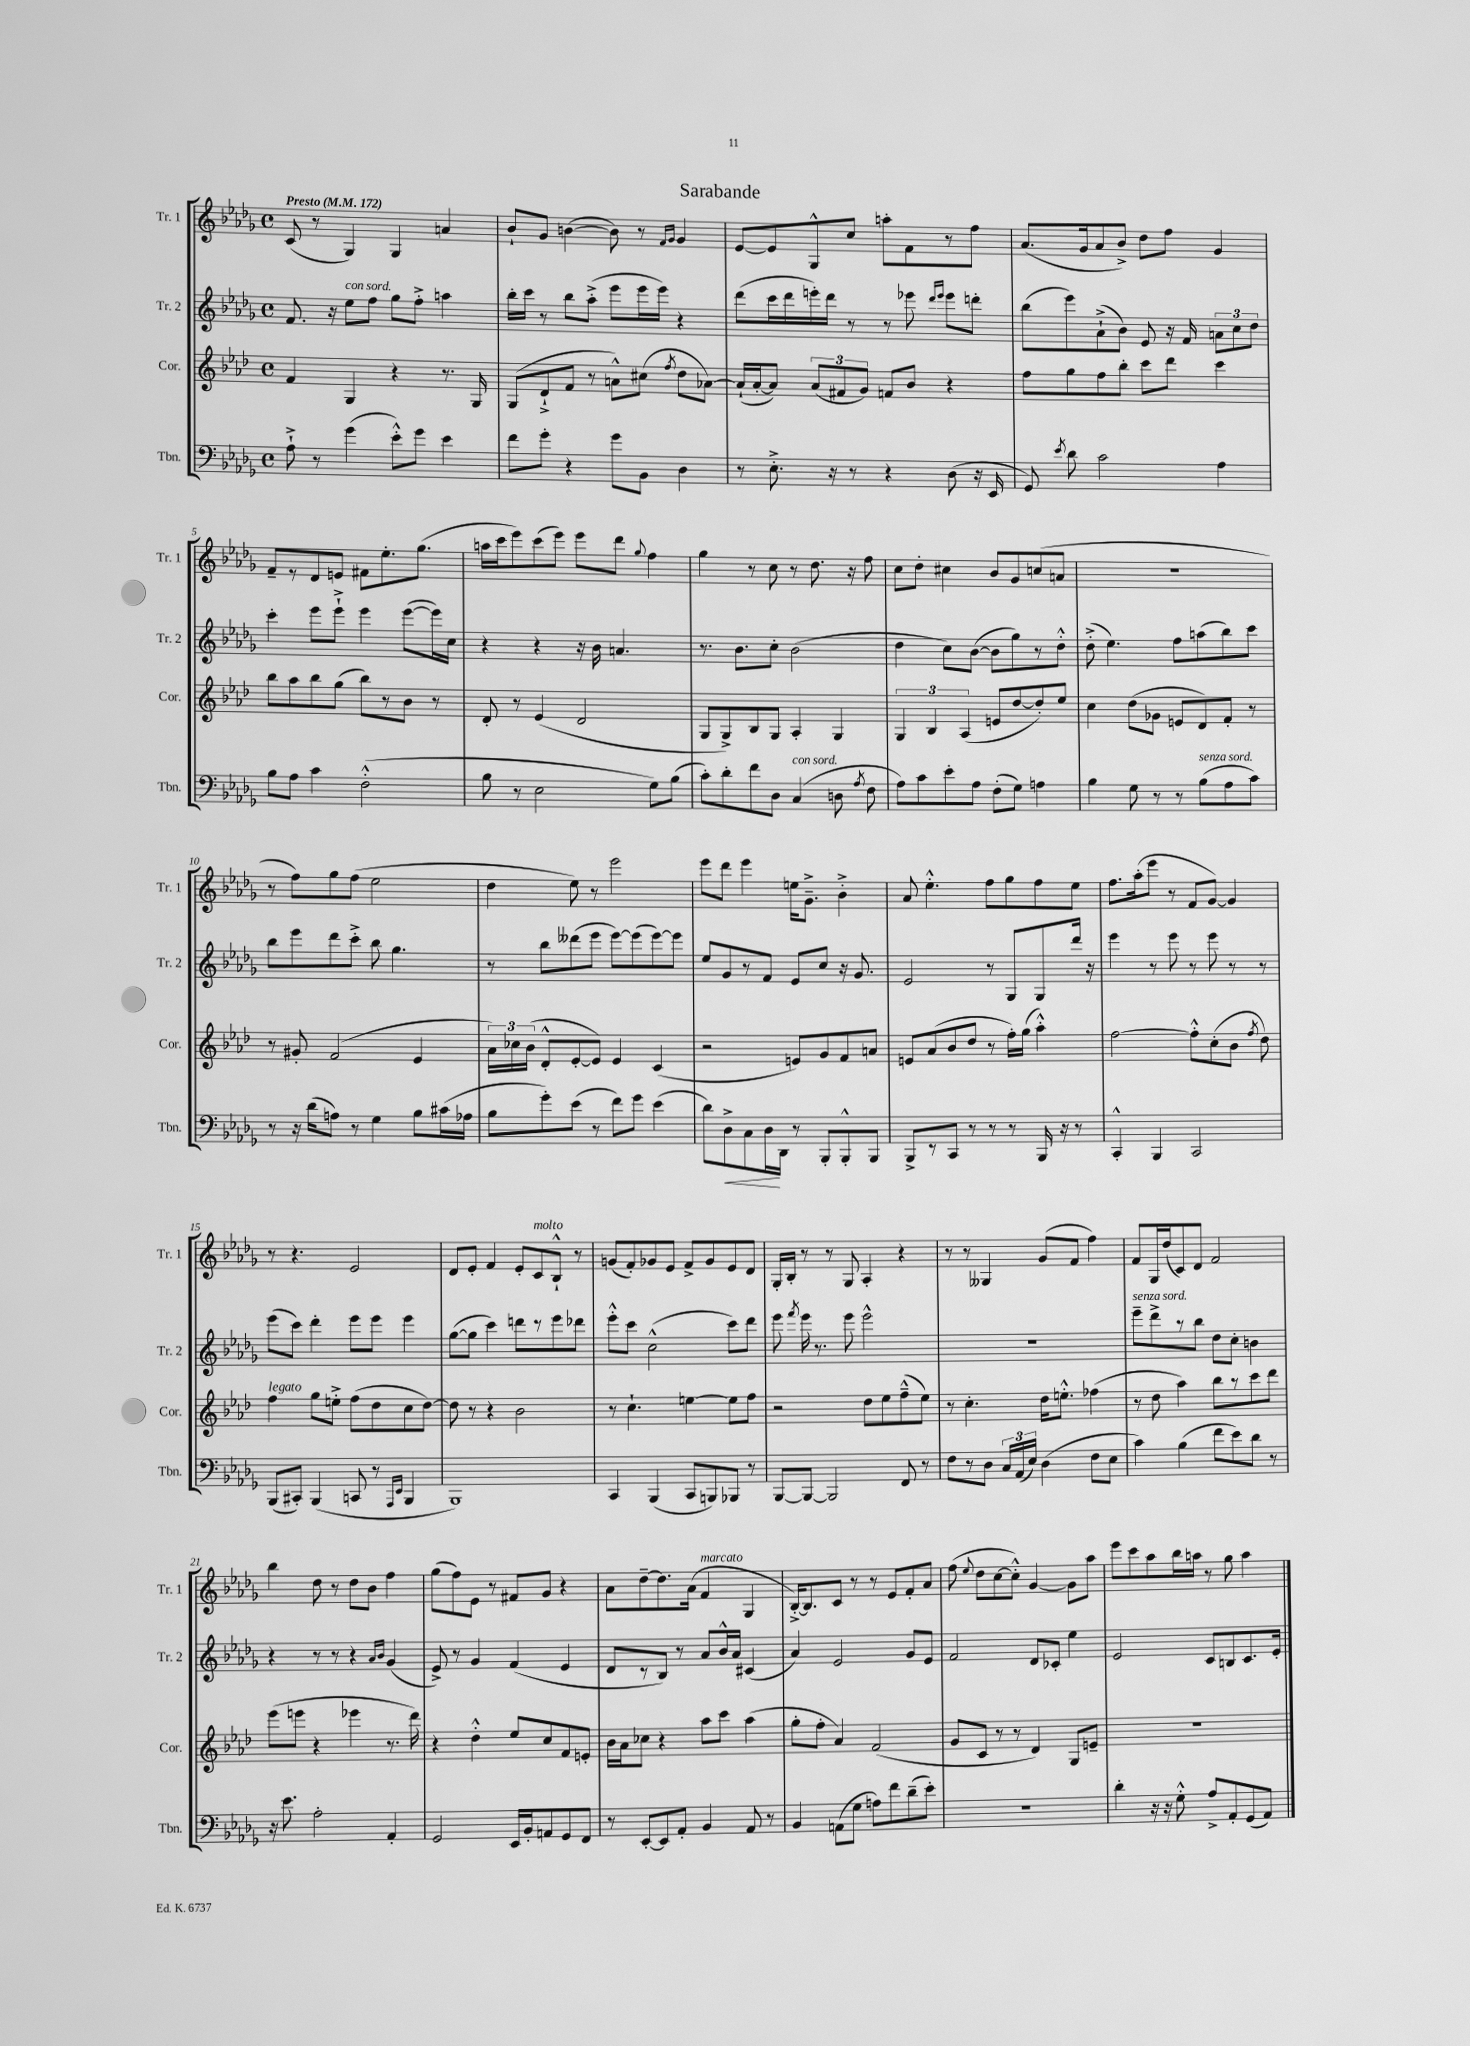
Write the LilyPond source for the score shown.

\header { title = "Sarabande" }
<<
\new StaffGroup <<
\new Staff = "s0" \with { instrumentName = "Tr. 1" shortInstrumentName = "Tr. 1" } {
    \clef treble \key des \major \defaultTimeSignature \time 4/4 \tempo "Presto" 4 = 172
    \autoBeamOff c'8( r8 ges4) ges4 a'4 |
    bes'8[-! ges'8] b'4~( b'8) r8 \grace { f'16[ ges'16] } ges'4 |
    ees'8[~ ees'8 ges8-^ c''8] a''8[-. f'8 r8 f''8] |
    aes'8.[( ges'16 aes'8 bes'8]->) des''8[ f''8] ges'4 |
    f'8[-- r8 des'8 e'8] fis'8[ ees''8.-. ges''8.]( |
    a''16[ c'''16 ees'''8) c'''8( ees'''8]) ees'''8[ des'''8] \appoggiatura { ges''8 } f''4 |
    ges''4 r8 c''8 r8 des''8. r16 f''8 |
    c''8[ des''8]-. cis''4 bes'8[ ges'8 c''8( a'8] |
    R1 |
    r8 f''8[) ges''8 f''8]( ees''2 |
    des''4 ees''8) r8 ees'''2 |
    ees'''8[ des'''8] ees'''4 e''16[ ges'8.]---> bes'4-.-> |
    aes'8 ees''4.-.-^ f''8[ ges''8 f''8 ees''8] |
    f''8.[ aes''16-.( ees'''8] r8 f'8[ ges'8]~) ges'4 |
    r8 r4. ees'2 |
    des'8[ ees'8]-. f'4 ees'8[-. c'8^\markup { \italic "molto" } bes8]-!-^ r8 |
    g'8[( f'8-.) ges'8 ees'8] f'8[-> ges'8 ees'8 des'8] |
    ges16[-. bes16]-. r8 r8 ges8 aes4-. r4 |
    r8 r8 geses4 ges'8[( f'8] f''4) |
    f'8[ ges16 des''16( c'8) des'8] f'2 |
    bes''4 des''8 r8 des''8[ bes'8] f''4 |
    ges''8[( f''8) ees'8] r8 fis'8[ ges'8] r4 |
    aes'8[ des''8~-- des''8. aes'16]( f'4^\markup { \italic "marcato" } ges4 |
    bes16[~-.->) bes8. c'8] r8 r8 ees'8[ f'8-. aes'8] |
    f''8( \appoggiatura { ees''8 } des''8[ c''8~ c''8]-.-^) ges'4~ ges'8[ aes''8] |
    ees'''8[ c'''8 aes''8 bes''16 a''16] r8 ges''8 a''4 \bar "|." |
}
\new Staff = "s1" \with { instrumentName = "Tr. 2" shortInstrumentName = "Tr. 2" } {
    \clef treble \key des \major \defaultTimeSignature \time 4/4
    \autoBeamOff f'8. r16 ees''8[^\markup { \italic "con sord." } f''8] ges''8[ f''8]-.-> a''4 |
    bes''16[-. c'''16] r8 bes''8[ aes''8]-.->( ees'''8[ ees'''16 ees'''16]) r4 |
    des'''8[( c'''16 des'''16 e'''16-.) des'''16] r8 r8 ees'''8 \grace { des'''16[ ees'''16] } ees'''8[ d'''8]-. |
    bes''8[( ees'''8) aes'8-!->( bes'8]) ees'8 r16 f'16 \tuplet 3/2 { a'8[ c''8 des''8] } |
    c'''4-. ees'''8[ ees'''8]-!-> ees'''4 ees'''8[~( ees'''16) c''16] |
    r4 r4 r16 bes'16 a'4. |
    r8. bes'8.[ c''8]-. bes'2( |
    des''4 c''8[) bes'8]~( bes'8[ ges''8) r8 des''8]-.-^ |
    des''8-.->( ees''4.) f''8[ a''8( bes''8) c'''8] |
    bes''8[ ees'''8 des'''8 c'''8]-.-> bes''8 ges''4. |
    r8 bes''8[ deses'''8( ees'''8] ees'''8[~) ees'''8( ees'''8~) ees'''8] |
    ees''8[ ges'8 r8 f'8] ees'8[ c''8] r16 ges'8. |
    ees'2 r8 ges8[ ges8 des'''16] r16 |
    ees'''4 r8 ees'''8 r8 ees'''8 r8 r8 |
    ees'''8[( c'''8]) des'''4-. ees'''8[ ees'''8] ees'''4 |
    ges''8[~( ges''8] c'''4) d'''8[ r8 ees'''8 des'''8] |
    ees'''8[-.-^ c'''8] c''2-^( c'''8[) des'''8] |
    ees'''8 \acciaccatura { f'''8 } ees'''16 r8. ees'''8 ees'''2-^ |
    R1 |
    ees'''8[--^\markup { \italic "senza sord." } des'''8-> r8 bes''8] des''8[ c''8]-. b'4 |
    r4 r8 r8 r4 \grace { aes'16[ bes'16] } ges'4( |
    ees'8->) r8 ges'4 f'4( ees'4 |
    des'8[ r8 bes8]) r8 aes'8[ bes'16-^ aes'16] cis'4( |
    aes'4) ees'2 ges'8[ ees'8] |
    f'2 des'8[ ces'8]-. ees''4 |
    ees'2 c'8[ b8 c'8. ees'16]-. \bar "|." |
}
\new Staff = "s2" \with { instrumentName = "Cor." shortInstrumentName = "Cor." } {
    \clef treble \key aes \major \defaultTimeSignature \time 4/4
    \autoBeamOff f'4 g4 r4 r8. g16 |
    g8[( des'8-!-> f'8] r8 a'8[-^) cis''8]( \acciaccatura { f''8 } des''8[ aes'8]~) |
    aes'16[-!( aes'16~-. aes'8]) \tuplet 3/2 { aes'8[( fis'8 g'8]) } f'8[ bes'8] r4 |
    f''8[ g''8 f''8 bes''8]-. c'''8[ des'''8] c'''4 |
    bes''8[ aes''8 bes''8 g''8]( bes''8[) r8 bes'8] r8 |
    des'8-. r8 ees'4( des'2 |
    g8[ g8->) bes8 g8] aes4-. g4 |
    \tuplet 3/2 { g4 bes4 aes4( } e'8[ des''8~ des''8-.) ees''8] |
    c''4 des''8[( ges'8] e'8[ des'8) f'8]-. r8 |
    r8 gis'8-. f'2( ees'4 |
    \tuplet 3/2 { aes'16[) ces''16 bes'16]( } des'8[-.-^ ees'8~-. ees'8]) ees'4 c'4( |
    r2 e'8[) g'8 f'8 a'8] |
    e'8[ aes'8( bes'8 des''8] r8 f''16[-.) g''16]( aes''4-.-^) |
    f''2~ f''8[-.-^ c''8-.( bes'8] \acciaccatura { f''8 } des''8) |
    f''4^\markup { \italic "legato" } g''8[ e''8]-.-> f''8[( des''8 c''8 des''8]~) |
    des''8 r8 r4 bes'2 |
    r8 c''4.-! e''4~ e''8[ f''8] |
    r2 des''8[ ees''8 f''8---^( ees''8]) |
    r8 c''4.-. des''16[ e''8.]-.-^ fes''4( |
    r8 des''8 aes''4) bes''8[ r8 c'''8 des'''8] |
    ees'''8[( e'''8] r4 ees'''4 r8. des'''16) |
    r4 des''4-.-^ ees''8[ c''8 f'8 e'8]-. |
    bes'16[ aes'16 ces''8] r4 aes''8[ c'''8] aes''4( |
    g''8[-. f''8]-. aes'4) f'2( |
    g'8[ c'8] r8 r8 des'4) g8[ e'8]-- |
    R1 \bar "|." |
}
\new Staff = "s3" \with { instrumentName = "Tbn." shortInstrumentName = "Tbn." } {
    \clef bass \key des \major \defaultTimeSignature \time 4/4
    \autoBeamOff aes8-!-> r8 ges'4( ees'8[-.-^) ges'8] ees'4 |
    f'8[ ges'8]-. r4 ges'8[ bes,8] des4 |
    r8 ees8.-.-> r16 r8 r4 des8( r16 ees,16 |
    ges,8) \acciaccatura { ees'8 } des'8 c'2 aes4 |
    bes8[ aes8] c'4 f2-.-^( |
    bes8 r8 ees2 ges8[) bes8]( |
    c'8[-.) des'8-. f'8 des8] c4^\markup { \italic "con sord." }( d8 \acciaccatura { aes8 } f8 |
    aes8[) c'8 ees'8-. aes8] f8[-.( ges8]) a4 |
    bes4 ges8 r8 r8 bes8[^\markup { \italic "senza sord." }( aes8 c'8]) |
    r8 r16 des'16[( a8]) r8 ges4 bes8[ cis'16( aes16] |
    bes8[ ges'8-.) ees'8]( r8 f'8[) ges'8] ees'4( |
    des'8[) des8->\< c8 des16\! des,16] r8 bes,,8[-. bes,,8-.-^ bes,,8] |
    bes,,8[-> r8 c,8] r8 r8 r8 bes,,16 r16 r8 |
    c,4-.-^ bes,,4 c,2 |
    bes,,8[( cis,8]-.) bes,,4( c,8 r8 \grace { aes,,16[ ees,16] } bes,,4 |
    bes,,1) |
    c,4 bes,,4( c,8[ b,,8) bes,,8] r8 |
    bes,,8[~ bes,,8]~ bes,,2 f,8 r8 |
    f8[ r8 des8] \tuplet 3/2 { c16[ aes,16( ees16]) } des4( f8[ ees8] |
    c'4) bes4( f'8[ ees'8) des'8] r8 |
    r16 ees'8. aes2-. aes,4-. |
    ges,2 ees,16[ bes,16-. a,8 ges,8 f,8] |
    r8 ees,8[~-. ees,8 aes,8]-. bes,4 aes,8 r8 |
    bes,4 a,8[( ges8] a8[) f'8 des'8--( ees'8]-.) |
    r1 |
    des'4-. r16 r16 ges8-.-^ aes8[-> aes,8-. ges,8( aes,8]) \bar "|." |
}
>>
>>
